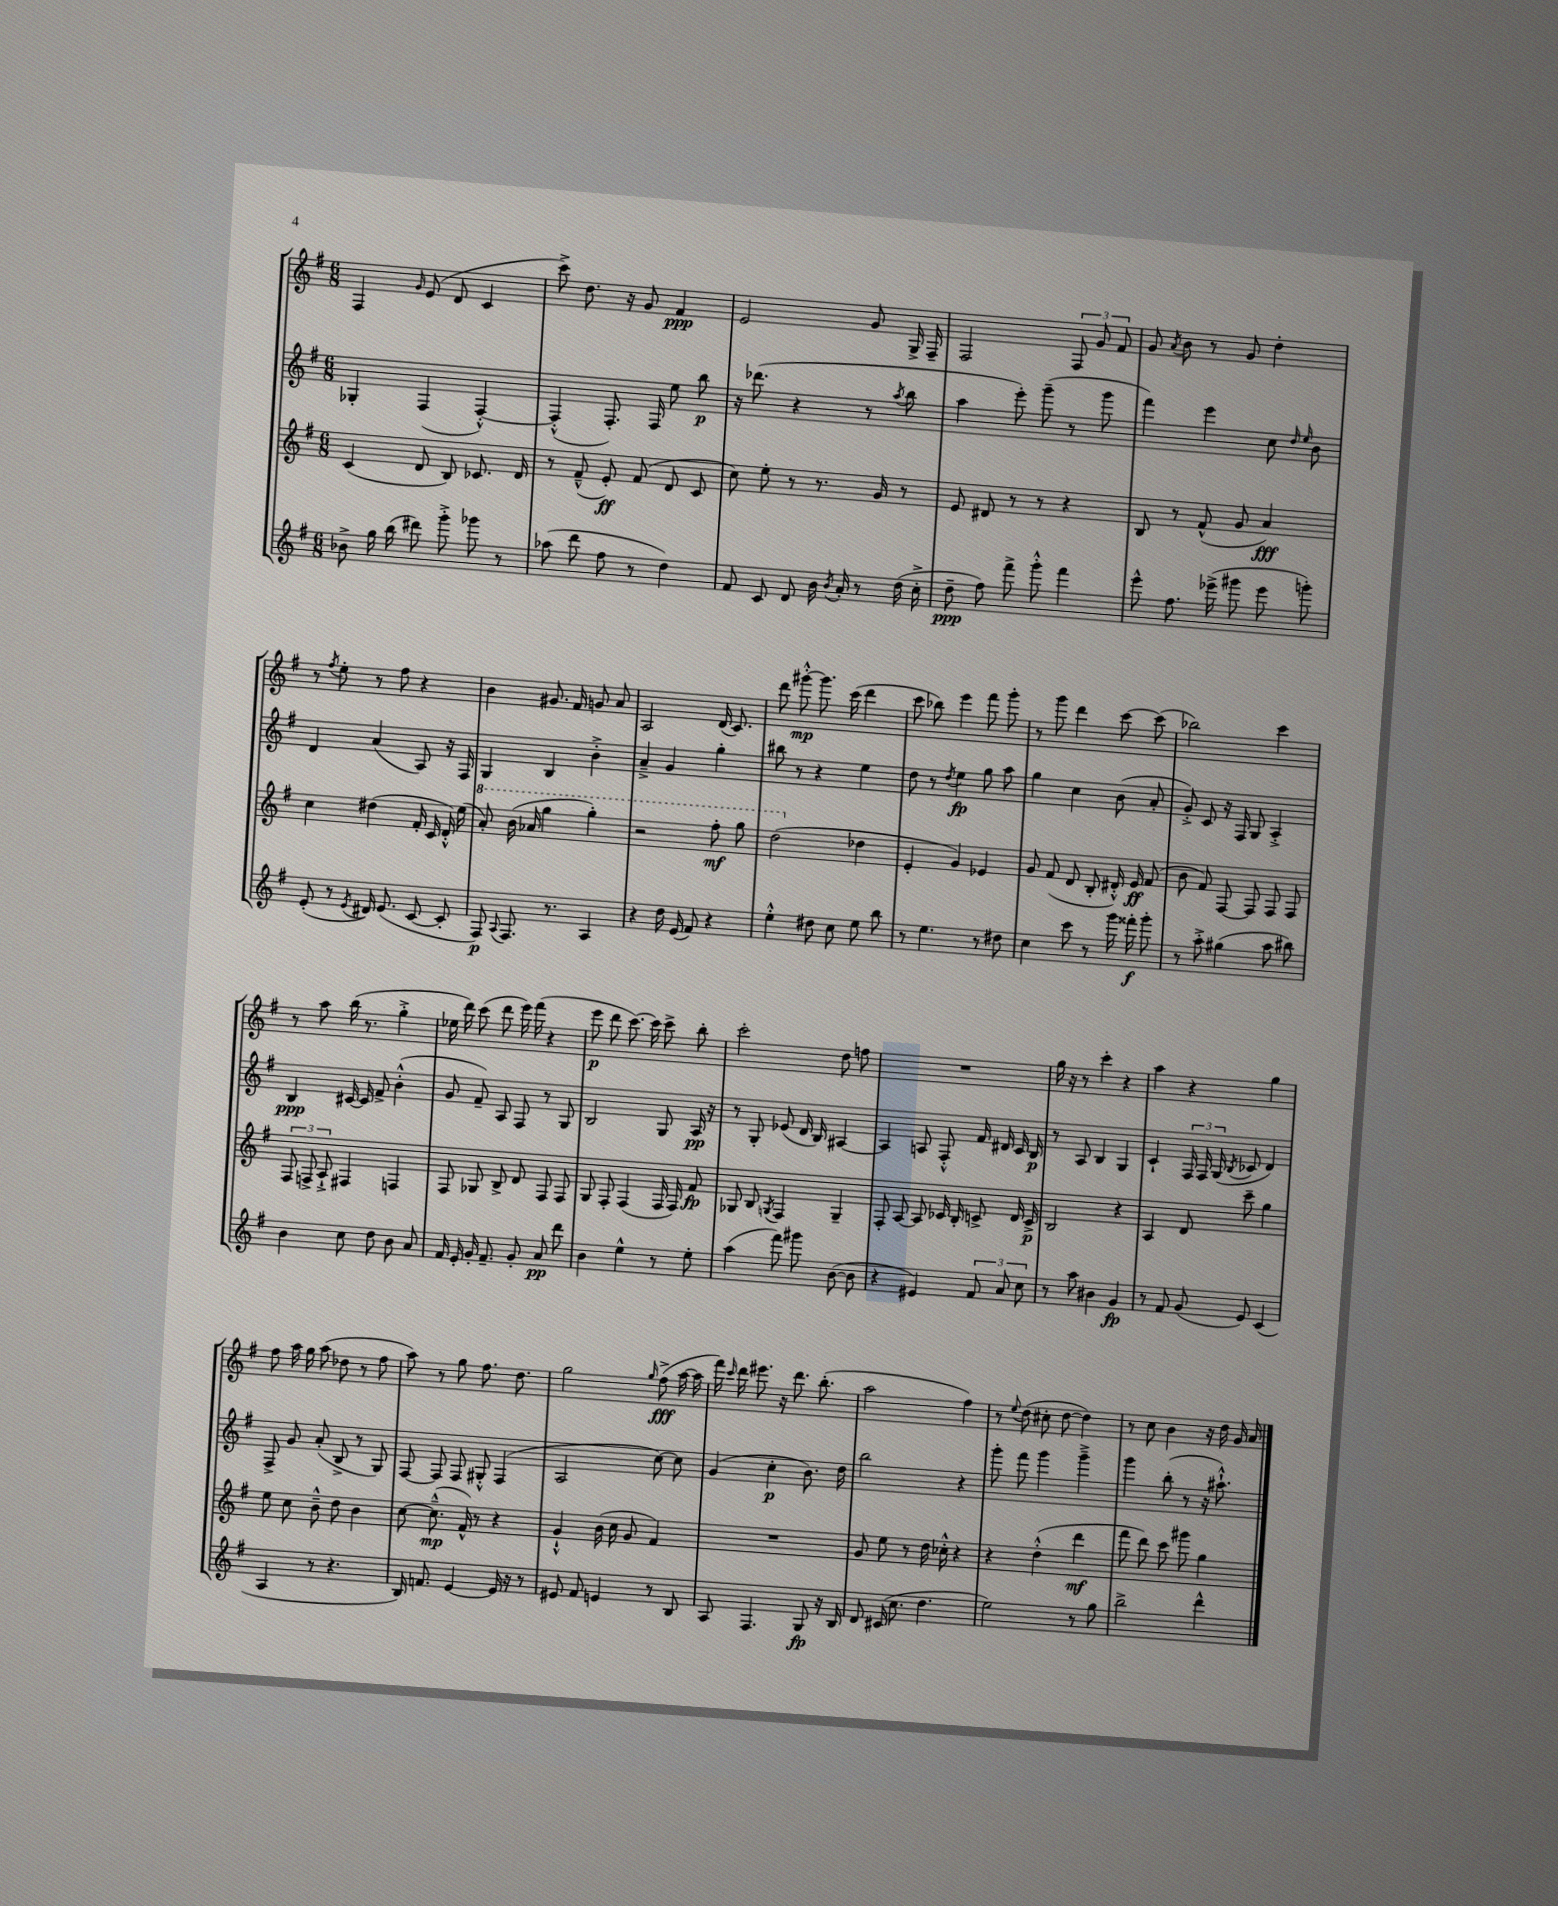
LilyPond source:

<<
\new StaffGroup <<
\new Staff = "s0" {
    \clef treble \key g \major \numericTimeSignature \time 6/8
    \autoBeamOff fis4 \grace { g'16 } e'8( d'8 c'4 |
    c'''8->) d''8. r16 g'8 fis'4\ppp |
    e'2 g'8 g16-> fis16-- |
    fis2 \tuplet 3/2 { fis8 g'8 fis'8 } |
    g'8 \acciaccatura { a'8 } b'8 r8 g'8 d''4-. |
    r8 \acciaccatura { fis''8 } e''8-. r8 fis''8 r4 |
    b'4 gis'8. fis'16 g'8 a'8 |
    a2 d'16( c'8.) |
    d'''8 gis'''8~-.-^\mp gis'''8. c'''16( d'''4 |
    c'''8 bes''8) e'''4 fis'''8 g'''8-. |
    r8 g'''8 d'''4 c'''8~ c'''8( |
    bes''2) c'''4 |
    r8 a''8 b''16( r8. g''4-.-> |
    ees''16 d'''16) c'''8( d'''8 e'''16) fis'''16( r4 |
    e'''8\p d'''8 c'''8.~) c'''16 c'''8-> b''8-. |
    c'''2-. d''8 f''8 |
    R2. |
    g''16 r16 r8 c'''4-. r4 |
    a''4 r4 g''4 |
    fis''8 a''16 g''16 a''8( des''8 r8 fis''8 |
    a''8) r8 g''8 fis''8. d''8. |
    g''2 \grace { g''16 } fis''8->\fff( a''16~ a''16 |
    fis'''16) \grace { c'''16 } d'''16 eis'''8. r16 d'''8. b''8.-.( |
    a''2 fis''4) |
    r8 \appoggiatura { e''8 } d''8( cis''8-. d''8~ d''4) |
    r8 c''8 b'4 r16 d''16 g'16 a'16 \bar "|." |
}
\new Staff = "s1" {
    \clef treble \key g \major \numericTimeSignature \time 6/8
    \autoBeamOff ges4-. fis4( fis4~-.-^) |
    fis4-.-^( fis8.-.) fis16 e''8 b''8\p |
    r16 des'''8.( r4 r8 \acciaccatura { a''8 } b''8 |
    a''4 e'''8-.) g'''8--( r8 g'''8 |
    fis'''4) e'''4 c''8 \grace { d''16 e''16 } b'8 |
    d'4 a'4( a8) r16 fis16 |
    g4 b4 b'4-.-> |
    a'4---> g'4 g''4-. |
    bis''8 r8 r4 e''4 |
    d''8 r8 \acciaccatura { d''8 } e''4\fp g''8 a''8 |
    g''4 c''4 b'8( a'8-. |
    g'8-.->) c'8 r16 fis16 g8 a4-.-> |
    b4\ppp cis'16~ cis'16 fis'8-> b'4-.-^( |
    g'8 fis'8--) a8 fis8 r8 g8 |
    b2 g8 a16\pp r16 |
    r8 g8-. ees'8( d'16 b16) ais4~ |
    ais4 a8 fis8-.-^ fis'16 dis'16 c'16 b16\p |
    r8 a8 b4 g4 |
    c'4-! \tuplet 3/2 { fis16 fis16 g16( } \acciaccatura { b8 } ces'8 d'4) |
    fis8-> g'8 a'8-.( b8-> r8 g8) |
    fis8~ fis8 fis8 gis8-.-^ fis4( |
    a2 c''8~) c''8 |
    g'4( c''4-.\p b'8.) d''16 |
    b''2 r4 |
    g'''8-. fis'''8 g'''4 g'''4---> |
    g'''4 b''8-.( r8 r16 ais''8.-!-^) \bar "|." |
}
\new Staff = "s2" {
    \clef treble \key g \major \numericTimeSignature \time 6/8
    \autoBeamOff c'4( d'8 b8) ces'8. d'16 |
    r8 fis'8---^( e'8-.\ff) fis'8( d'8 c'8 |
    c''8) e''8-. r8 r8. g'16 r8 |
    e'8 dis'8 r8 r8 r4 |
    b8 r8 fis'8-^( g'8 a'4\fff) |
    c''4 dis''4( fis'16-. c'16 d'16-.-^) e''16( |
    \ottava #1 a''8-.) b''16( aes''16 g'''4 g'''4-.) |
    r2 fis'''8-.\mf g'''8 |
    d'''2( \ottava #0 des''4 |
    e'4-. g'4) ees'4 |
    g'8 fis'8( d'8 b8-. dis'16-.-^) e'16\ff fis'8( |
    b'8 fis'8) fis8~ fis8 fis8 fis8 |
    \tuplet 3/2 { fis8 f8-> a8-!-> } fis4 f4 |
    fis8 ges8 b8-> d'8 fis8 fis8 |
    g8 fis8-. fis4( fis16 fis16) fis'8\fp |
    ges8 b8 \acciaccatura { g8 } fis4 g4-- |
    fis8-. a8~ a8 ces'16 b16-. c'8-> d'16 c'16->\p |
    b2 r4 |
    a4 d'8 c'''8-- g''4 |
    e''8 c''8 b'8---^ d''8 b'4 |
    c''8~ c''8.---^\mp( fis'16-^) r8 r4 |
    g'4-!-^ b'16( c''16 g'8 fis'4) |
    R2. |
    g'8 e''8 r8 d''16 ces''16-.-^ r4 |
    r4 d''4-.-^( d'''4\mf |
    fis'''8 d'''8) c'''8 gis'''8 g''4 \bar "|." |
}
\new Staff = "s3" {
    \clef treble \key g \major \numericTimeSignature \time 6/8
    \autoBeamOff bes'8-> g''16 b''16( dis'''8) g'''8-.-> ges'''8 r8 |
    aes''8( d'''8 fis''8 r8 d''4) |
    fis'8 c'8 d'8 b'16 \acciaccatura { b'8 } a'16-. r8 d''16( c''16-.-> |
    d''8--\ppp fis''8) fis'''8-> g'''8-.-^ fis'''4 |
    e'''8-^ fis''8. ees'''16->( gis'''8 ees'''8 g'''8-.) |
    e'8-.( r8 \acciaccatura { e'8 } dis'16) e'8.( c'8~ c'8-. |
    fis8\p) \appoggiatura { a8 } fis8. r8. a4 |
    r4 d''16 e'16( fis'8) r4 |
    e''4-.-^ dis''8 c''8 e''8 b''8 |
    r8 e''4. r8 dis''8 |
    c''4 c'''8 r8 g'''16 fisis'''16-.\f g'''8-. |
    r8 a''8-.-> gis''4( a''8 bis''8) |
    b'4 c''8 d''8 b'8 a'8 |
    fis'16 e'16-. g'16-. fis'8.-- g'8-. a'8\pp d'''8 |
    b'4 e''4-^ r8 e''8-. |
    a''4( fis'''8) gis'''8 b'8~( b'8 |
    r4 eis'4) \tuplet 3/2 { fis'8 a'8 c''8 } |
    r8 a''8 bis'4 g'4\fp |
    r8 fis'8 g'8( e'8) c'4( |
    a4 r8 r4. |
    b16) f'8. e'4~ e'16 r16 r8 |
    eis'8 fis'8 e'4 r8 b8 |
    a8 fis4. g8\fp r16 b16 |
    d'8 cis'16( c''8. d''4. |
    e''2) r8 g''8 |
    b''2-> d'''4-^ \bar "|." |
}
>>
>>
\layout { \context { \Score \remove "Bar_number_engraver" } }
